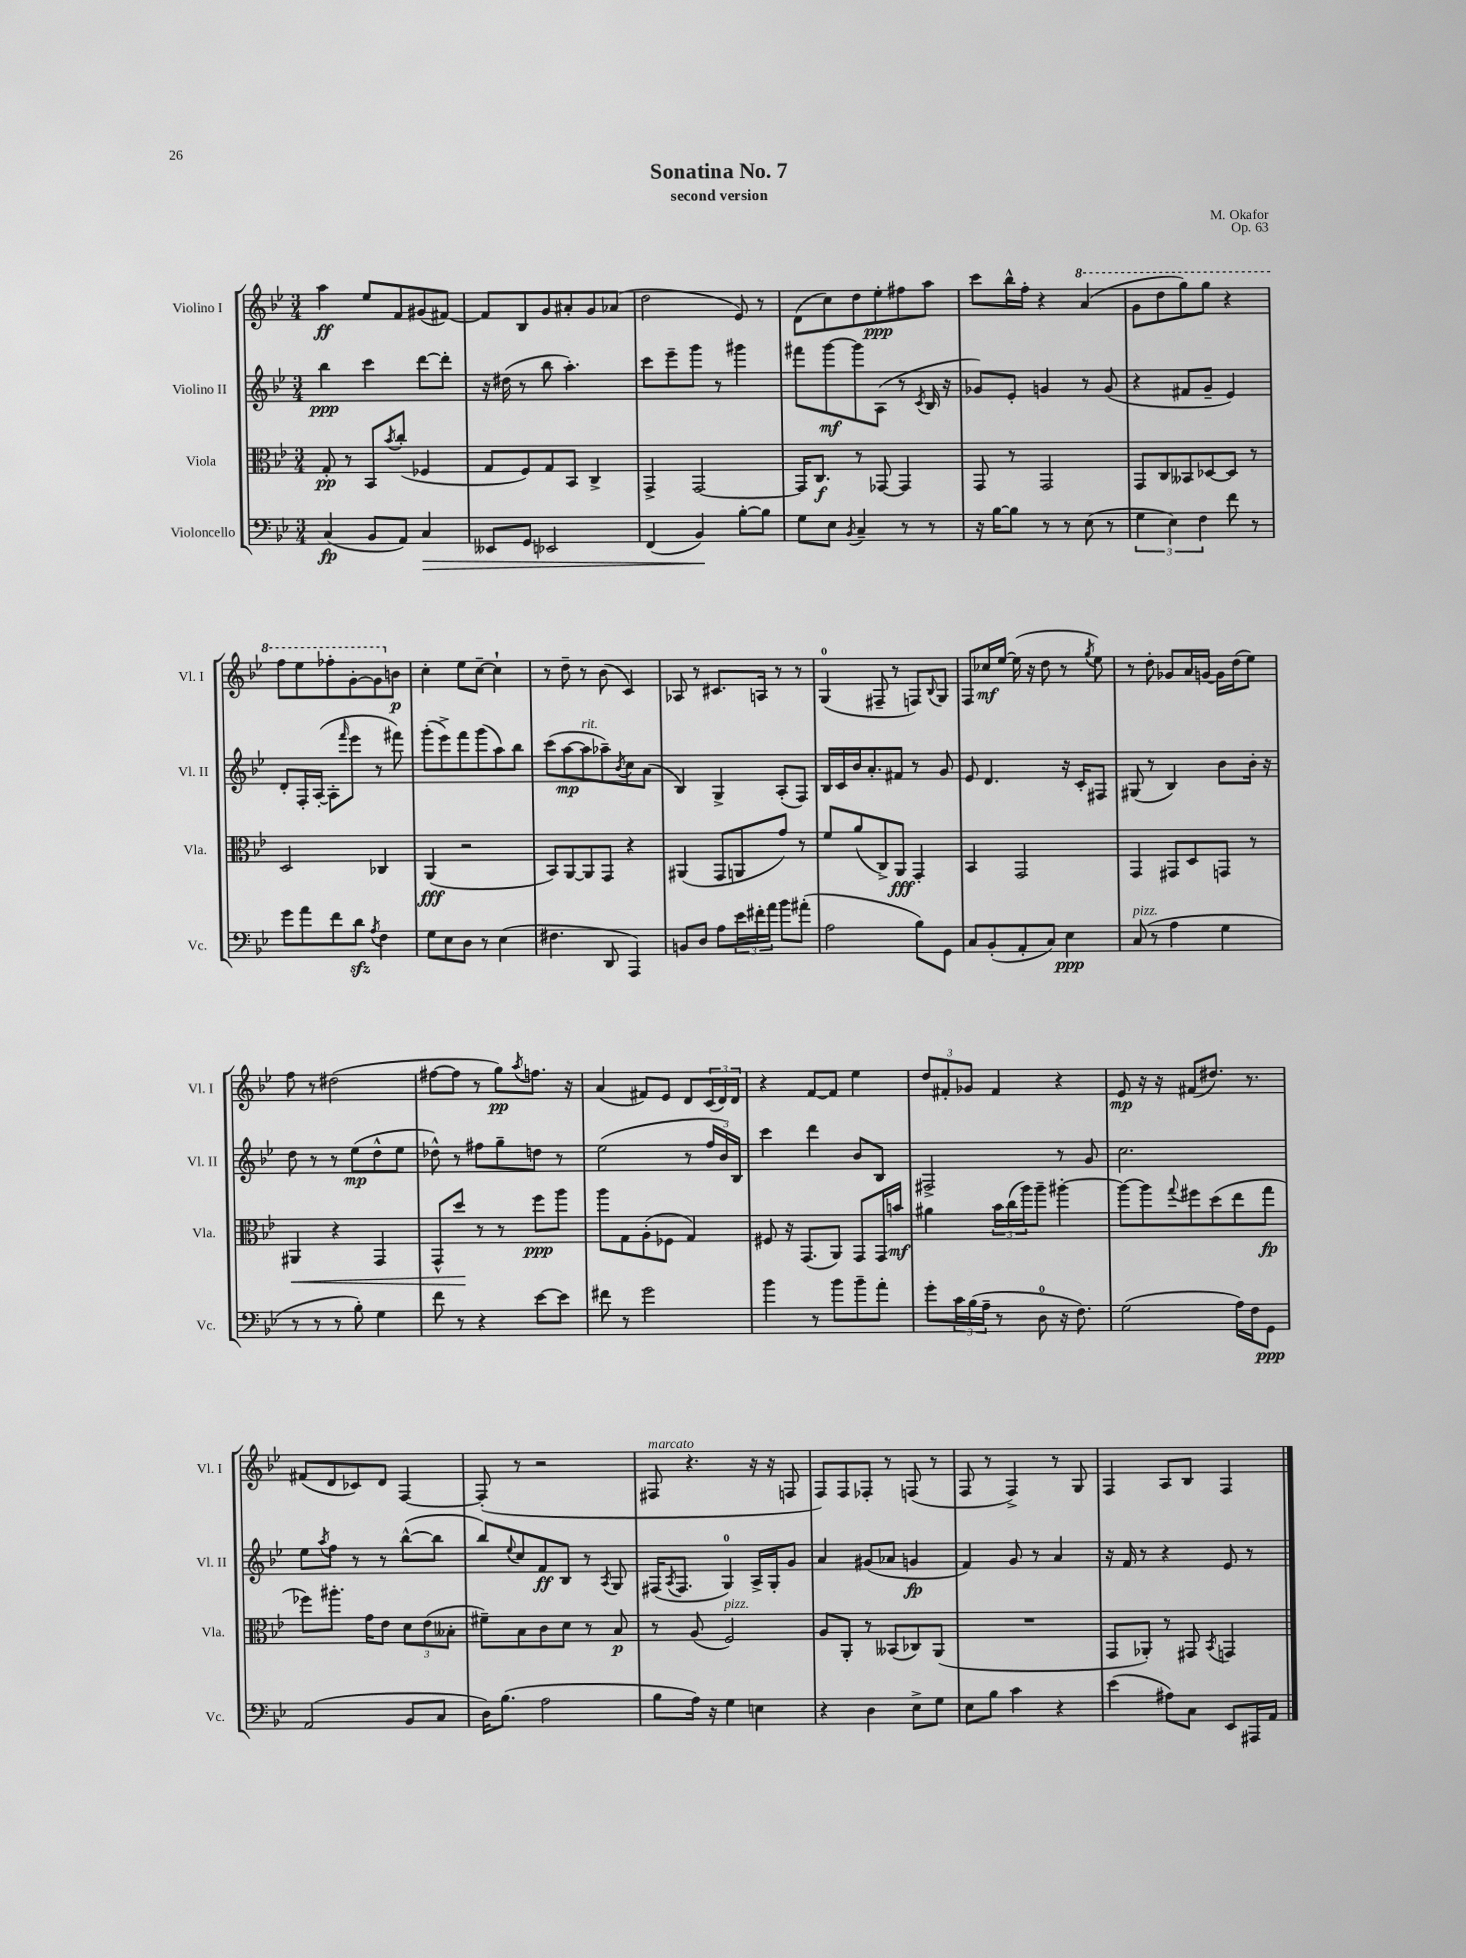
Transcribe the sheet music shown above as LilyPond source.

\header { title = "Sonatina No. 7" composer = "M. Okafor" subtitle = "second version" opus = "Op. 63" }
<<
\new StaffGroup <<
\new Staff = "s0" \with { instrumentName = "Violino I" shortInstrumentName = "Vl. I" } {
    \clef treble \key bes \major \numericTimeSignature \time 3/4
    a''4\ff ees''8 f'8 gis'8( fis'8~) |
    fis'8 bes8 g'8 ais'8-. g'8 aes'8( |
    d''2 ees'8) r8 |
    d'8( c''8) d''8 ees''8-.\ppp fis''8 a''8 |
    c'''8 bes''16-^ f''16-. r4 \ottava #1 a''4( |
    g''8 d'''8 g'''8) g'''8 r4 |
    f'''8 ees'''8 fes'''8-. g''8~-. g''8 \ottava #0 b'8\p |
    c''4-. ees''8 c''8~-- c''4-! |
    r8 d''8-- r8 bes'8( c'4) |
    aes8 r8 cis'8. a16 r8 r8 |
    g4-0( fis8-- r8 f8) \appoggiatura { bes8 } g8 |
    f8 ces''16\mf ees''16~ ees''16( r16 d''8 r8 \acciaccatura { g''8 } ees''8) |
    r8 d''8-. ges'8 a'16 g'16~ g'16 d''16( ees''8) |
    f''8 r8 dis''2( |
    fis''8~ fis''8 r8 g''8\pp) \acciaccatura { a''8 } f''8. r16 |
    a'4( fis'8) ees'8 d'8 \tuplet 3/2 { c'16( d'16) d'16 } |
    r4 f'8~ f'8 ees''4 |
    \tuplet 3/2 { d''8 fis'8-. ges'8 } fis'4 r4 |
    ees'8\mp r16 r16 fis'8( dis''8.) r8. |
    fis'8( d'8 ces'8) d'8 f4~ |
    f8-.( r8 r2 |
    fis8^\markup { \italic "marcato" } r4. r16 r16 f8 |
    f8) f8 fes8-. r8 f8( r8 |
    f8 r8 f4->) r8 g8 |
    f4 a8 bes8 f4 \bar "|." |
}
\new Staff = "s1" \with { instrumentName = "Violino II" shortInstrumentName = "Vl. II" } {
    \clef treble \key bes \major \numericTimeSignature \time 3/4
    bes''4\ppp c'''4 d'''8~ d'''8-. |
    r16 dis''16( r8 bes''8 a''4.-.) |
    c'''8 ees'''8-- g'''8 r8 gis'''4 |
    fis'''8 g'''8~\mf g'''8 a8( r8 \acciaccatura { c'8 } bes16 r16 |
    ges'8) ees'8-. g'4 r8 g'8( |
    r4 fis'8 g'8-- ees'4) |
    d'8-. f16-. a16~-.( a8-. \grace { f'''16 } ees'''8 r8 fis'''8) |
    g'''8-.( ees'''8->) f'''8 g'''8( a''8) bes''8 |
    c'''8( a''8~\mp a''8^\markup { \italic "rit." } aes''8--) \acciaccatura { bes'8 } c''8 a'8( |
    bes4) g4-> a8-.( f8) |
    bes16 c'16 bes'16 a'8.-. fis'8 r8 g'8 |
    ees'8 d'4. r16 c'16-. fis8 |
    gis8( r8 bes4) bes'8 bes'16-. r16 |
    d''8 r8 r8 ees''8\mp( d''8-^ ees''8 |
    des''8-^) r8 fis''8 g''8-- d''8 r8 |
    ees''2( r8 \tuplet 3/2 { f''16 bes'16) bes16 } |
    c'''4 d'''4 bes'8 bes8 |
    fis2-> r8 g'8 |
    c''2. |
    ees''8 \acciaccatura { a''8 } f''8 r8 r8 bes''8~-^( bes''8 |
    bes''8) \appoggiatura { ees''8 } c''8 f'8\ff bes8 r8 \acciaccatura { a8 } g8 |
    fis16( \acciaccatura { a8 } fis8. g4-0) a16-> g16-. g'8 |
    a'4 gis'8( aes'8 g'4\fp |
    f'4) g'8 r8 a'4 |
    r16 f'16 r8 r4 ees'8 r8 \bar "|." |
}
\new Staff = "s2" \with { instrumentName = "Viola" shortInstrumentName = "Vla." } {
    \clef alto \key bes \major \numericTimeSignature \time 3/4
    g8-.\pp r8 bes,8 \acciaccatura { bes'8 } c''8-.( fes4 |
    g8 f8) g8 bes,8 c4-> |
    g,4-> g,2~ |
    g,16 c8.\f r8 ges,8~ ges,4 |
    g,8 r8 g,2 |
    g,8 c8 beses,8 des8~ des8 r8 |
    d2 ces4 |
    a,4\fff( r2 |
    bes,8) a,8~ a,8 g,8 r4 |
    ais,4( g,8 a,8 g'8) r8 |
    f'8 a'8( c8->) a,8\fff g,4-. |
    bes,4 g,2 |
    g,4 gis,8 d8 g,8 r8 |
    ais,4\< r4 g,4 |
    g,8-^ d''8\! r8 r8 f''8\ppp a''8 |
    a''8 g8 a8-.( fes8 g4) |
    fis8 r16 g,8.( a,8) g,8 g,16 b'16\mf |
    ais'4 \tuplet 3/2 { bes'16 c''16( a''16) } a''8-- ais''4~-. |
    ais''8~ ais''8 \appoggiatura { g''8 } fis''8 d''8( ees''8 g''8\fp |
    fes''8) ais''8.-. g'16 ees'8 \tuplet 3/2 { d'8 ees'8( beses8-. } |
    fis'8--) bes8 c'8 d'8 r8 bes8\p |
    r8 a8( f2^\markup { \italic "pizz." }) |
    a8 a,8-. r8 beses,8( ces8) a,8( |
    R2. |
    g,8 aes,8-.) r8 gis,8 \acciaccatura { bes,8 } g,4 \bar "|." |
}
\new Staff = "s3" \with { instrumentName = "Violoncello" shortInstrumentName = "Vc." } {
    \clef bass \key bes \major \numericTimeSignature \time 3/4
    c4\fp( bes,8 a,8) c4\> |
    eeses,8 g,8 ees,2 |
    f,4( bes,4\!) bes8~-. bes8 |
    g8 ees8 \acciaccatura { bes,8 } c4-- r8 r8 |
    r16 bes16~ bes8 r8 r8 ees8( r8 |
    \tuplet 3/2 { g4 ees4) f4 } f'8 r8 |
    g'8 a'8 f'8 d'8\sfz \acciaccatura { a8 } f4 |
    g8 ees8 d8 r8 ees4( |
    fis4. d,8 a,,4) |
    b,8 d8 a8 \tuplet 3/2 { ees'16 fis'16-. a'16 } bes'8 ais'8-.( |
    a2 bes8) g,8 |
    c8 bes,8-.( a,8-. c8) ees4\ppp |
    c8^\markup { \italic "pizz." }( r8 a4 g4 |
    r8 r8 r8 bes8-.) g4 |
    f'8 r8 r4 ees'8~ ees'8 |
    fis'8 r8 g'2 |
    bes'4 r8 bes'8 bes'8-- a'8-. |
    g'8-. \tuplet 3/2 { c'16 bes16( a16-- } r8 d8-0 r16 f8.) |
    g2( a16) f16 g,8\ppp |
    a,2( bes,8 c8 |
    d16) bes8.( a2 |
    bes8 a16) r16 g4 e4 |
    r4 d4 ees8-> g8 |
    ees8 bes8 c'4 r4 |
    ees'4( ais8) c8 ees,8 ais,,16 a,16 \bar "|." |
}
>>
>>
\layout { \context { \Score \remove "Bar_number_engraver" } }
